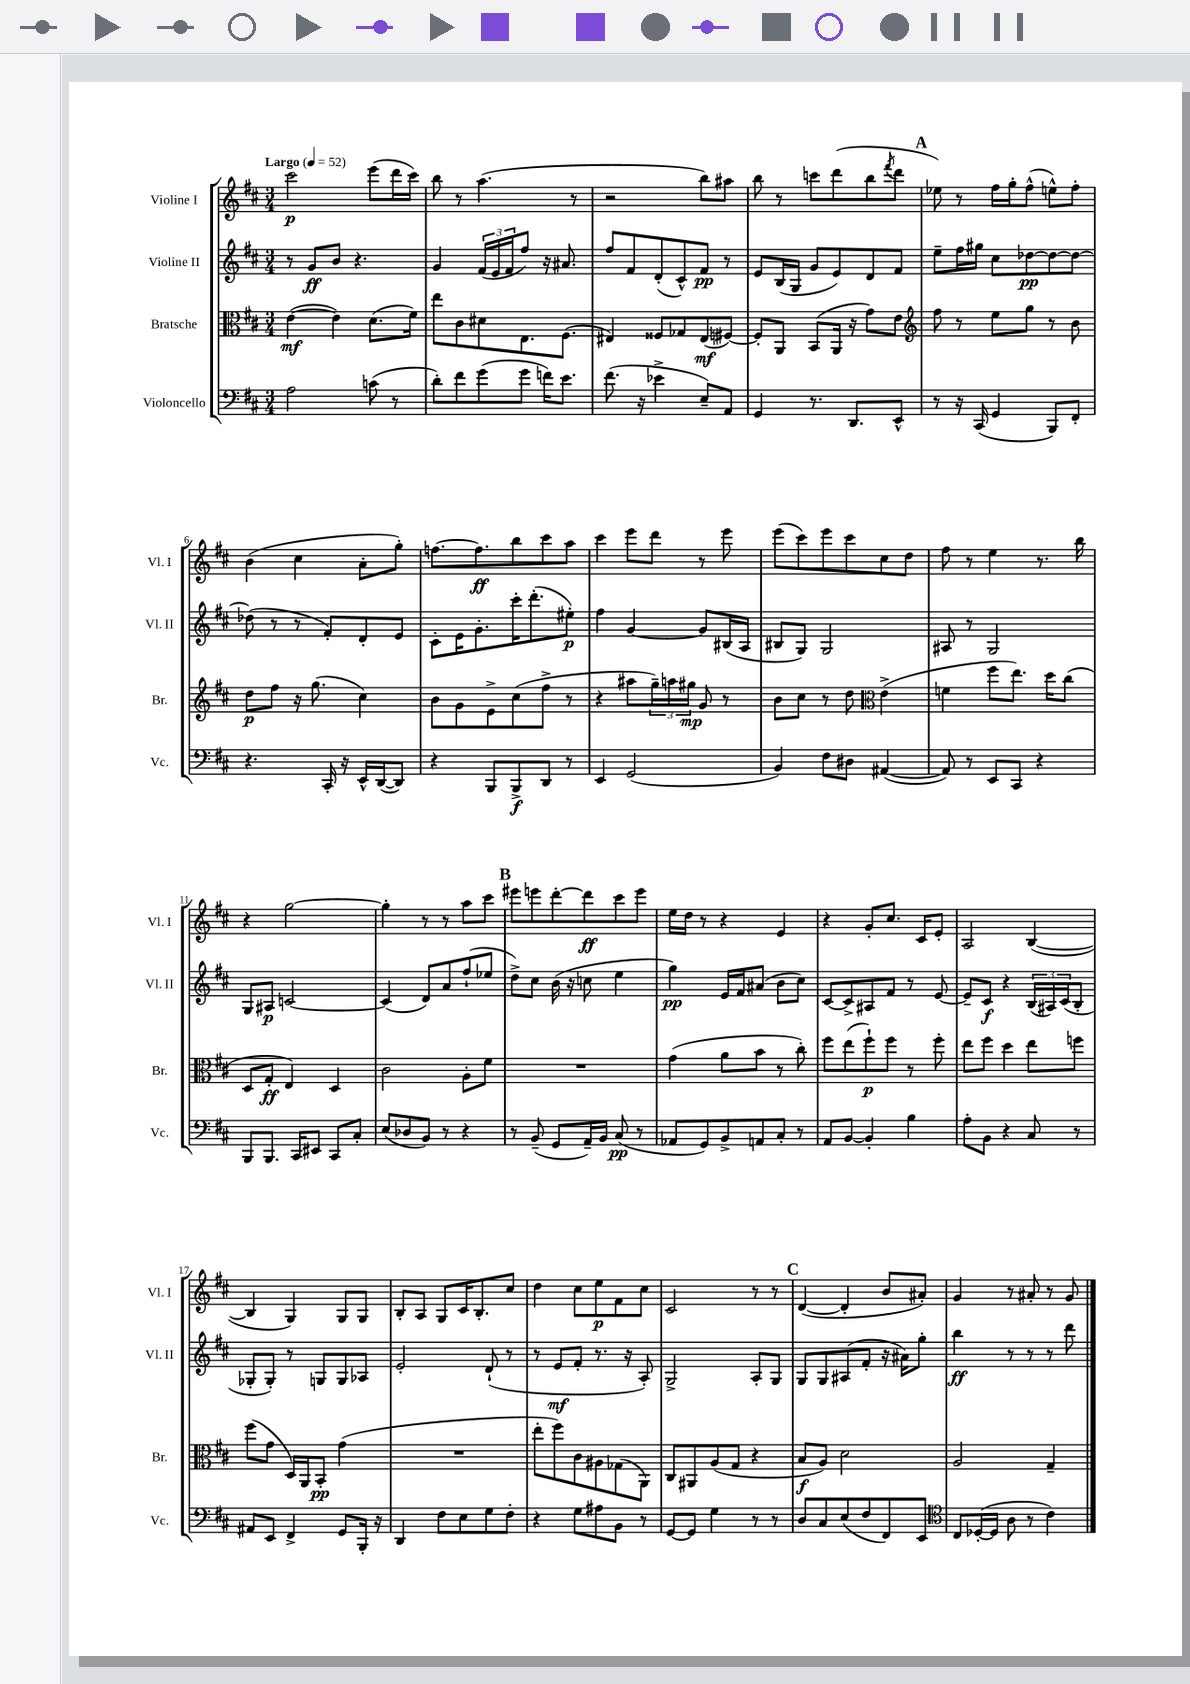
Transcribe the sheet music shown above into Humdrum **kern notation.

**kern	**kern	**kern	**kern
*staff4	*staff3	*staff2	*staff1
*clefF4	*clefC3	*clefG2	*clefG2
*k[f#c#]	*k[f#c#]	*k[f#c#]	*k[f#c#]
*M3/4	*M3/4	*M3/4	*M3/4
*MM52	*MM52	*MM52	*MM52
2A	([4e	8r	2ccc#
.	.	8g	.
.	4e])	8b	.
.	.	4.r	.
(8c	(8.d	.	(8eee
8r	.	.	16ddd
.	16f#)	.	16ccc#)
=	=	=	=
8d')	8ee	4g	8bb
8f#	8c#	.	8r
(8g	8d#	(24f#	(4.aa
.	.	24e	.
.	.	24f#	.
8g	8.E	8ff#)	.
16f)	.	16r	.
8.e	(8.F#	8.a#	.
.	.	.	8r
=	=	=	=
(8.f#	4E#)	8ff#	2r
.	.	8f#	.
16r	.	.	.
4e-^	8F##	(8d'	.
.	8G-	8c#^^)	.
8E~)	(8E#	8f#	8bb)
8AA	[8F#)	8r	8aa#
=	=	=	=
4GG	8F#']	8e	8bb
.	8AA	(16B	8r
.	.	16G	.
8.r	(8BB	8g	8ccc
.	16AA	8e)	(8ddd
8.DD	16r	.	.
.	8g)	8d	8bb
.	.	.	8qfff#
8EE^^	8e	8f#	8ddd
=	=	=	=
*	*clefG2	*	*
8r	8ff#	8ee~	8ee-)
16r	8r	16ff#	8r
(16CC#	.	16gg#	.
4GG	8ee	8cc#	16ff#
.	.	.	16gg'
.	8gg	[8dd-	(8ff#^^
8BBB)	8r	8dd-_	8ee^^)
8FF#'	8b	8dd-_	8ff#'
=	=	=	=
4.r	8dd	(8dd-]	(4b
.	8ff#	8r	.
.	16r	8r	4cc#
.	(8.gg	.	.
16CC#'	.	8f#')	.
16r	.	.	.
16EE^^	4cc#)	8d'	8a'
([16DD	.	.	.
8DD])	.	8e	8gg')
=	=	=	=
4r	8b	8c#'	[8.ff
.	8g	16e	.
.	.	8.g'	8.ff]
8BBB	8e^	.	.
8BBB^	(8cc#	16ccc#'	8bb
.	.	(8.ddd'	.
8DD	8ff#^	.	8ccc#
8r	8r	8ee#')	8aa
=	=	=	=
4EE	4r	4ff#	4ccc#
(2GG	8aa#	[4g	8eee
.	24gg~)	.	8ddd
.	24aa	.	.
.	24gg#	.	.
.	8g	8g]	8r
.	8r	(16B#	8eee
.	.	16A	.
=	=	=	=
4BB)	8b	8B#	(8eee
.	8cc#	8G)	8ccc#)
8F#	8r	2G	8eee
8D#	8dd	.	8ccc#
*	*clefC3	*	*
([4AA#	(4e^	.	8cc#
.	.	.	8dd
=	=	=	=
8AA#])	4f	8A#	8ff#
8r	.	8r	8r
8EE	8ff#	2G	4ee
8CC#	8.ee)	.	.
4r	.	.	8.r
.	16dd	.	.
.	(8cc#	.	.
.	.	.	16bb
=	=	=	=
8BBB	8D	8G	4r
8.BBB	8G'	8A#	.
.	4E)	[2c	[2gg
16CC#	.	.	.
8EE#	.	.	.
8CC#	4D	.	.
8C#'	.	.	.
=	=	=	=
(8E	2c#	(4c]	4gg']
8D-	.	.	.
8BB)	.	8d)	8r
8r	.	8a	8r
4r	8A'	(8ff#`	8aa
.	8f#	8ee-	8ccc#
=	=	=	=
8r	2.r	8dd^)	8eee#
(8BB~	.	8cc#	8eee
8GG	.	(16b	[8ddd'
.	.	16r	.
16AA~)	.	8cc	8ddd]
16BB	.	.	.
(8C#	.	4ee	8ccc#
8r	.	.	8eee
=	=	=	=
8AA-	(4g	4gg)	16ee
.	.	.	16dd
8GG)	.	.	8r
8BB^	8a	16e	4r
.	.	16f#	.
8AA	8b	(8a#	.
8C#'	8r	8b	4e
8r	8cc#')	8cc#)	.
=	=	=	=
8AA	8ff#	[8c#	4r
[8BB	(8ee	8c#^]	.
4BB']	8ff#`)	8A#	8g'
.	8ff#	8f#	8.cc#
4B	8r	8r	.
.	.	.	16c#
.	8ff#'	[8e	8e'
=	=	=	=
8A'	8ee	8e~]	2A
8BB	8ff#	8c#	.
4r	4dd	4r	.
8C#	8ee	(24B	([4B
.	.	24A#)	.
.	.	(24c#	.
8r	8ff	8B'	.
=	=	=	=
8AA#	(8ff#	8G-'	4B]
8EE	8g	8G-')	.
4FF#^	16D)	8r	4G)
.	16AA	.	.
.	8BB'	8G	.
8GG	(4g	8G	8G
16BBB'	.	8A-	8G
16r	.	.	.
=	=	=	=
4DD	2.r	2e'	8B'
.	.	.	8A
8F#	.	.	8G
8E	.	.	16c#
.	.	.	8.B'
8G	.	(8d`	.
8F#'	.	8r	8cc#
=	=	=	=
4r	8ee'	8r	4dd
.	8ff#)	8e	.
8G	8c#	8f#'	8cc#
8A#	8A#	8.r	8ee
8BB	(8G-	.	8f#
.	.	16r	.
8r	8AA)	8A')	8cc#
=	=	=	=
[8GG	8C#	2G^	2c#
8GG]	8AA#	.	.
4G	(8A	.	.
.	8G	.	.
8r	4r	8A'	8r
8r	.	8G	8r
=	=	=	=
8D	8B	8G	([4d
8C#	8A)	8G	.
(8E	2d	(8A#	4d']
8F#	.	8f#'	.
8FF#)	.	16r	8b
.	.	16a#)	.
8EE	.	8gg'	8a#')
=	=	=	=
*clefC4	*	*	*
8C#	2A	4bb	4g
([16D-'	.	.	.
16D-]	.	.	.
8A	.	8r	8r
8r	.	8r	8a#'
4c#)	4G~	8r	8r
.	.	8ddd	8g
==	==	==	==
*-	*-	*-	*-
